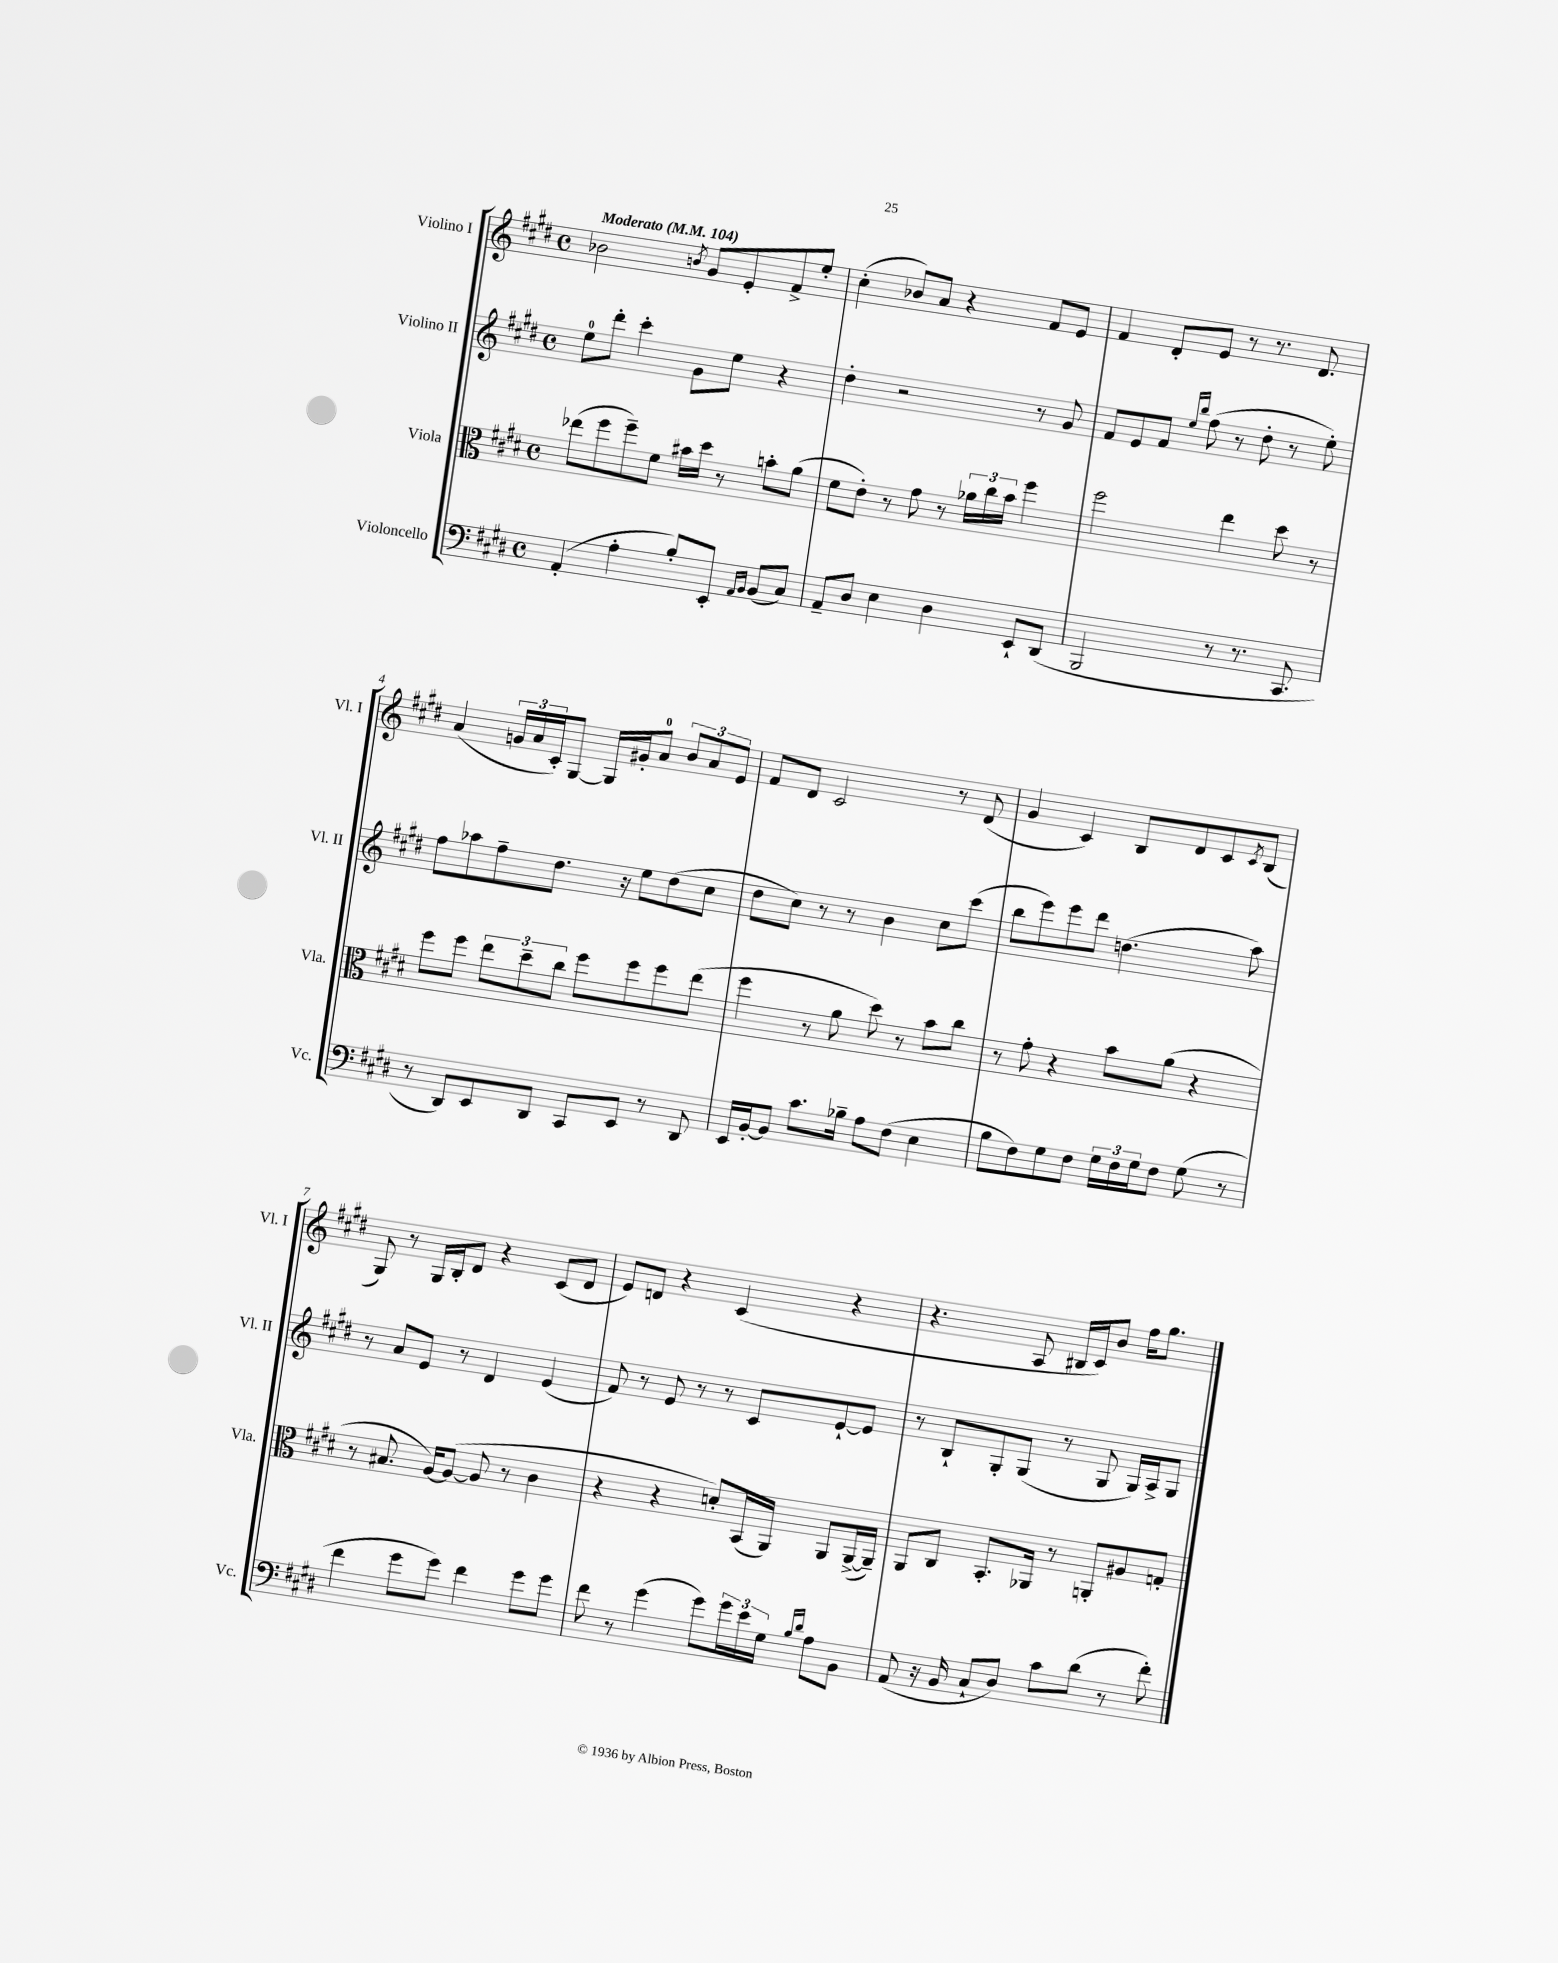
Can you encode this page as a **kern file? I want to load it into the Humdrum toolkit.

**kern	**kern	**kern	**kern
*staff4	*staff3	*staff2	*staff1
*clefF4	*clefC3	*clefG2	*clefG2
*k[f#c#g#d#]	*k[f#c#g#d#]	*k[f#c#g#d#]	*k[f#c#g#d#]
*M4/4	*M4/4	*M4/4	*M4/4
*met(c)	*met(c)	*met(c)	*met(c)
*MM104	*MM104	*MM104	*MM104
(4AA'	(8ee-	8ee	2b-
.	8ff#	8ddd#'	.
4A'	8ff#~)	4ccc#'	.
.	8f#	.	.
.	.	.	8qb
8B')	16b#	8g#	8g#
.	16dd#	.	.
8EE'	8r	8ee	8e'
16qqAA	.	.	.
16qqBB	.	.	.
(8BB	8b'	4r	8f#^
8C#)	(8a	.	8ee'
=	=	=	=
8AA~	8f#	4dd#'	(4cc#'
8D#	8e')	.	.
4E	8r	2r	8b-)
.	8g#	.	8a
4D#	8r	.	4r
.	24a-	.	.
.	24cc#	.	.
.	24b	.	.
8EE`	4ff#	8r	8f#
(8DD#	.	8g#	8e
=	=	=	=
2BBB	2ff#	8f#	4f#
.	.	8e	.
.	.	8f#	8d#'
.	.	16qqee	.
.	.	16qqbb	.
.	.	(8ff#	8e
8r	4ee	8r	8r
8.r	.	8dd#'	8.r
.	8dd#	8r	.
8.CC#	.	.	8.d#
.	8r	8ee')	.
=	=	=	=
8r	8ff#	8ff#	(4a
8DD#)	8ff#	8aa-	.
8EE	12ee	8ff#~	24g
.	.	.	24a
.	12dd#~	.	24c#')
8DD#	.	8.dd#	[8G#
.	12cc#	.	.
8CC#	8ff#	.	16G#]
.	.	16r	16g#'
8EE	8ff#	8ee	8a
8r	8ff#	(8dd#	12b
.	.	.	12a
8DD#	(8ee	8cc#	.
.	.	.	12e
=	=	=	=
16EE	4ff#	8dd#	8f#
[16BB'	.	.	.
8BB]	.	8cc#)	8d#
8.c#	8r	8r	2c#
.	8a	8r	.
16B-~	.	.	.
8A	8dd#)	4b	.
(8F#	8r	.	.
4E	8b	8cc#	8r
.	8cc#	(8ccc#	(8d#
=	=	=	=
8B	8r	8bb	4g#
8F#)	8g#'	8eee)	.
8G#	4r	8eee	4c#)
8F#	.	8ddd#	.
24G#	8b	(4.dd	8B
24F#	.	.	.
24G#	.	.	.
8F#	(8a	.	8d#
(8G#	4r	.	8c#
.	.	.	8qc#
8r	.	8aa)	(8B
=	=	=	=
4f#	8r	8r	8G#)
.	8.B#	8a	8r
8g#	.	8e	16G#
.	[16A)	.	16B'
8g#)	(8A_	8r	8d#
4f#	8A]	4d#	4r
.	8r	.	.
8g#	4c#	(4e	(8c#
8g#	.	.	8d#
=	=	=	=
8f#	4r	8f#)	8e)
8r	.	8r	8d
(4g#	4r	8e	4r
.	.	8r	.
8g#)	8d')	8r	(4c#
24g#	(16BB	8c#	.
24e	.	.	.
.	16AA)	.	.
24G#	.	.	.
16qqB	.	.	.
16qqd#	.	.	.
8A	8AA	[8e`	4r
8BB	([16AA^	8e]	.
.	16AA~])	.	.
=	=	=	=
(8AA	8AA	8r	4.r
16r	8C#	8B`	.
16BB	.	.	.
8C#`	8.BB'	8G#'	.
8D#)	.	(8G#	8A
.	16AA-	.	.
8c#	8r	8r	16B#
.	.	.	16c#)
(8d#	8AA'	8G#	8b
8r	8A#	16G#)	16ff#
.	.	16A^	8.gg#
8f#')	8G'	8G#	.
==	==	==	==
*-	*-	*-	*-
